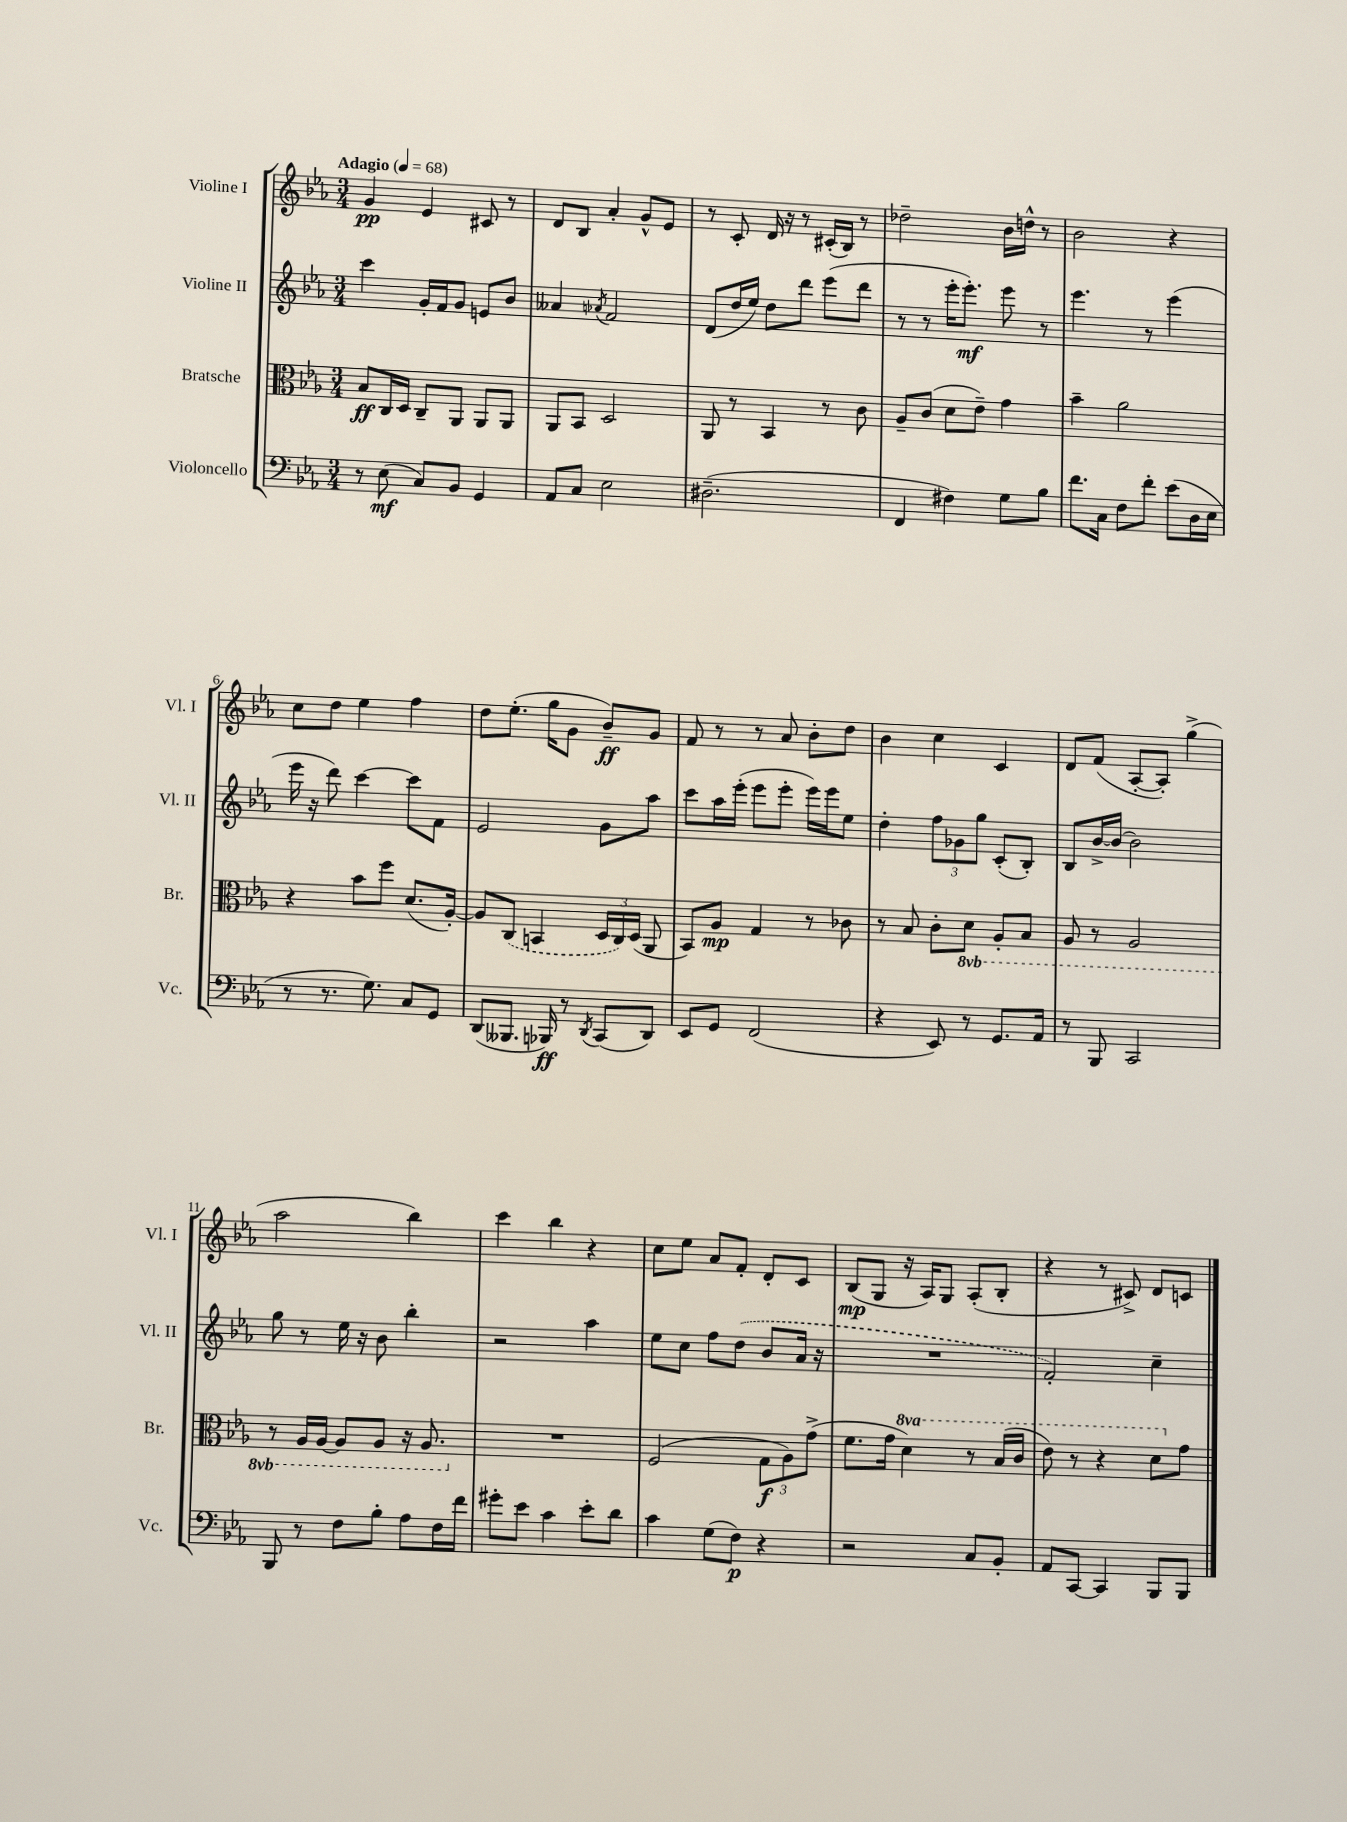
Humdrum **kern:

**kern	**kern	**kern	**kern
*staff4	*staff3	*staff2	*staff1
*clefF4	*clefC3	*clefG2	*clefG2
*k[b-e-a-]	*k[b-e-a-]	*k[b-e-a-]	*k[b-e-a-]
*M3/4	*M3/4	*M3/4	*M3/4
*MM68	*MM68	*MM68	*MM68
8r	8B-	4ccc	4g
(8E-	16C	.	.
.	16D	.	.
8C)	8C~	16g'	4e-
.	.	16f	.
8BB-	8AA-	8g	.
4GG	8AA-	8e	8c#
.	8AA-	8b-	8r
=	=	=	=
8AA-	8AA-	4a--	8d
8C	8BB-	.	8B-
.	.	8qa-	.
2E-	2D	2f	4a-'
.	.	.	8g^^
.	.	.	8e-
=	=	=	=
(2.D#~	8AA-	(8d	8r
.	8r	16dd	8c'
.	.	16ee-)	.
.	4BB-	8dd	16d
.	.	.	16r
.	.	8ddd	8r
.	8r	(8eee-	(16c#'
.	.	.	16B-)
.	8c	8ddd	8r
=	=	=	=
4FF	8A-~	8r	2dd-~
.	(8c	8r	.
4F#)	8d	16eee-'	.
.	.	8.eee-')	.
.	8e-~)	.	.
8G	4g	8eee-	16b-
.	.	.	16dd^^
8B-	.	8r	8r
=	=	=	=
8.f	4b-~	4.eee-	2b-
16C	.	.	.
8F	2a-	.	.
8f'	.	8r	.
(8e-	.	(4eee-	4r
16D	.	.	.
16E-	.	.	.
=	=	=	=
8r	4r	16eee-	8cc
.	.	16r	.
8.r	.	8ddd)	8dd
.	8b-	[4ccc	4ee-
8.G)	.	.	.
.	8ff	.	.
8C	(8.d	8ccc]	4ff
8GG	.	8f	.
.	[16A-')	.	.
=	=	=	=
(8DD	8A-]	2e-	8dd
8.BBB--	(8C	.	(8.ee-'
.	4BB	.	.
16BBB-)	.	.	16gg
8r	.	.	8g
8qDD	.	.	.
(8CC	24D	8g	8b-~)
.	24C)	.	.
.	(24D	.	.
8DD)	8AA-	8aa-	8g
=	=	=	=
8EE-	8BB-)	8ccc	8f
8GG	8A-	16aa-	8r
.	.	(16eee-'	.
(2FF	4G	8eee-	8r
.	.	8eee-'	8a-
.	8r	16eee-)	8b-'
.	.	16eee-	.
.	8c-	8ee-	8dd
=	=	=	=
4r	8r	4dd'	4b-
.	8B-	.	.
8EE-)	8c'	12ff	4cc
.	.	12g-	.
8r	8D	.	.
.	.	12gg	.
8.GG	8AA-'	(8c'	4c
.	8BB-	8B-')	.
16AA-	.	.	.
=	=	=	=
8r	8AA-	8B-	8d
8BBB-	8r	[16b-^	(8f
.	.	(16b-]	.
2CC	2AA-	2b-)	[8A-'
.	.	.	8A-'])
.	.	.	(4gg^
=	=	=	=
8BBB-	8r	8gg	2aa-
8r	16AA-	8r	.
.	[16AA-	.	.
8F	8AA-]	16ee-	.
.	.	16r	.
8B-'	8AA-	8b-	.
8A-	16r	4bb-'	4bb-)
.	8.AA-	.	.
16F	.	.	.
16f	.	.	.
=	=	=	=
8g#'	2.r	2r	4ccc
8e-	.	.	.
4c	.	.	4bb-
8e-'	.	4aa-	4r
8d	.	.	.
=	=	=	=
4c	(2F	8ee-	8cc
.	.	8cc	8ee-
(8G	.	8ff	8a-
8F)	.	(8dd	8f'
4r	12G	8b-	8d'
.	12A-)	.	.
.	.	16a-	8c
.	(12g^	.	.
.	.	16r	.
=	=	=	=
2r	8.f	2.r	(8B-
.	.	.	8G
.	16g	.	.
.	4dd)	.	16r
.	.	.	16A-)
.	.	.	8G
8C	8r	.	(8A-'
8BB-'	(16b-	.	8B-'
.	16cc	.	.
=	=	=	=
8AA-	8ee-)	2f')	4r
[8CC	8r	.	.
4CC]	4r	.	8r
.	.	.	8c#^)
8BBB-	8dd	4cc~	8d
8BBB-	8g	.	8c
==	==	==	==
*-	*-	*-	*-
